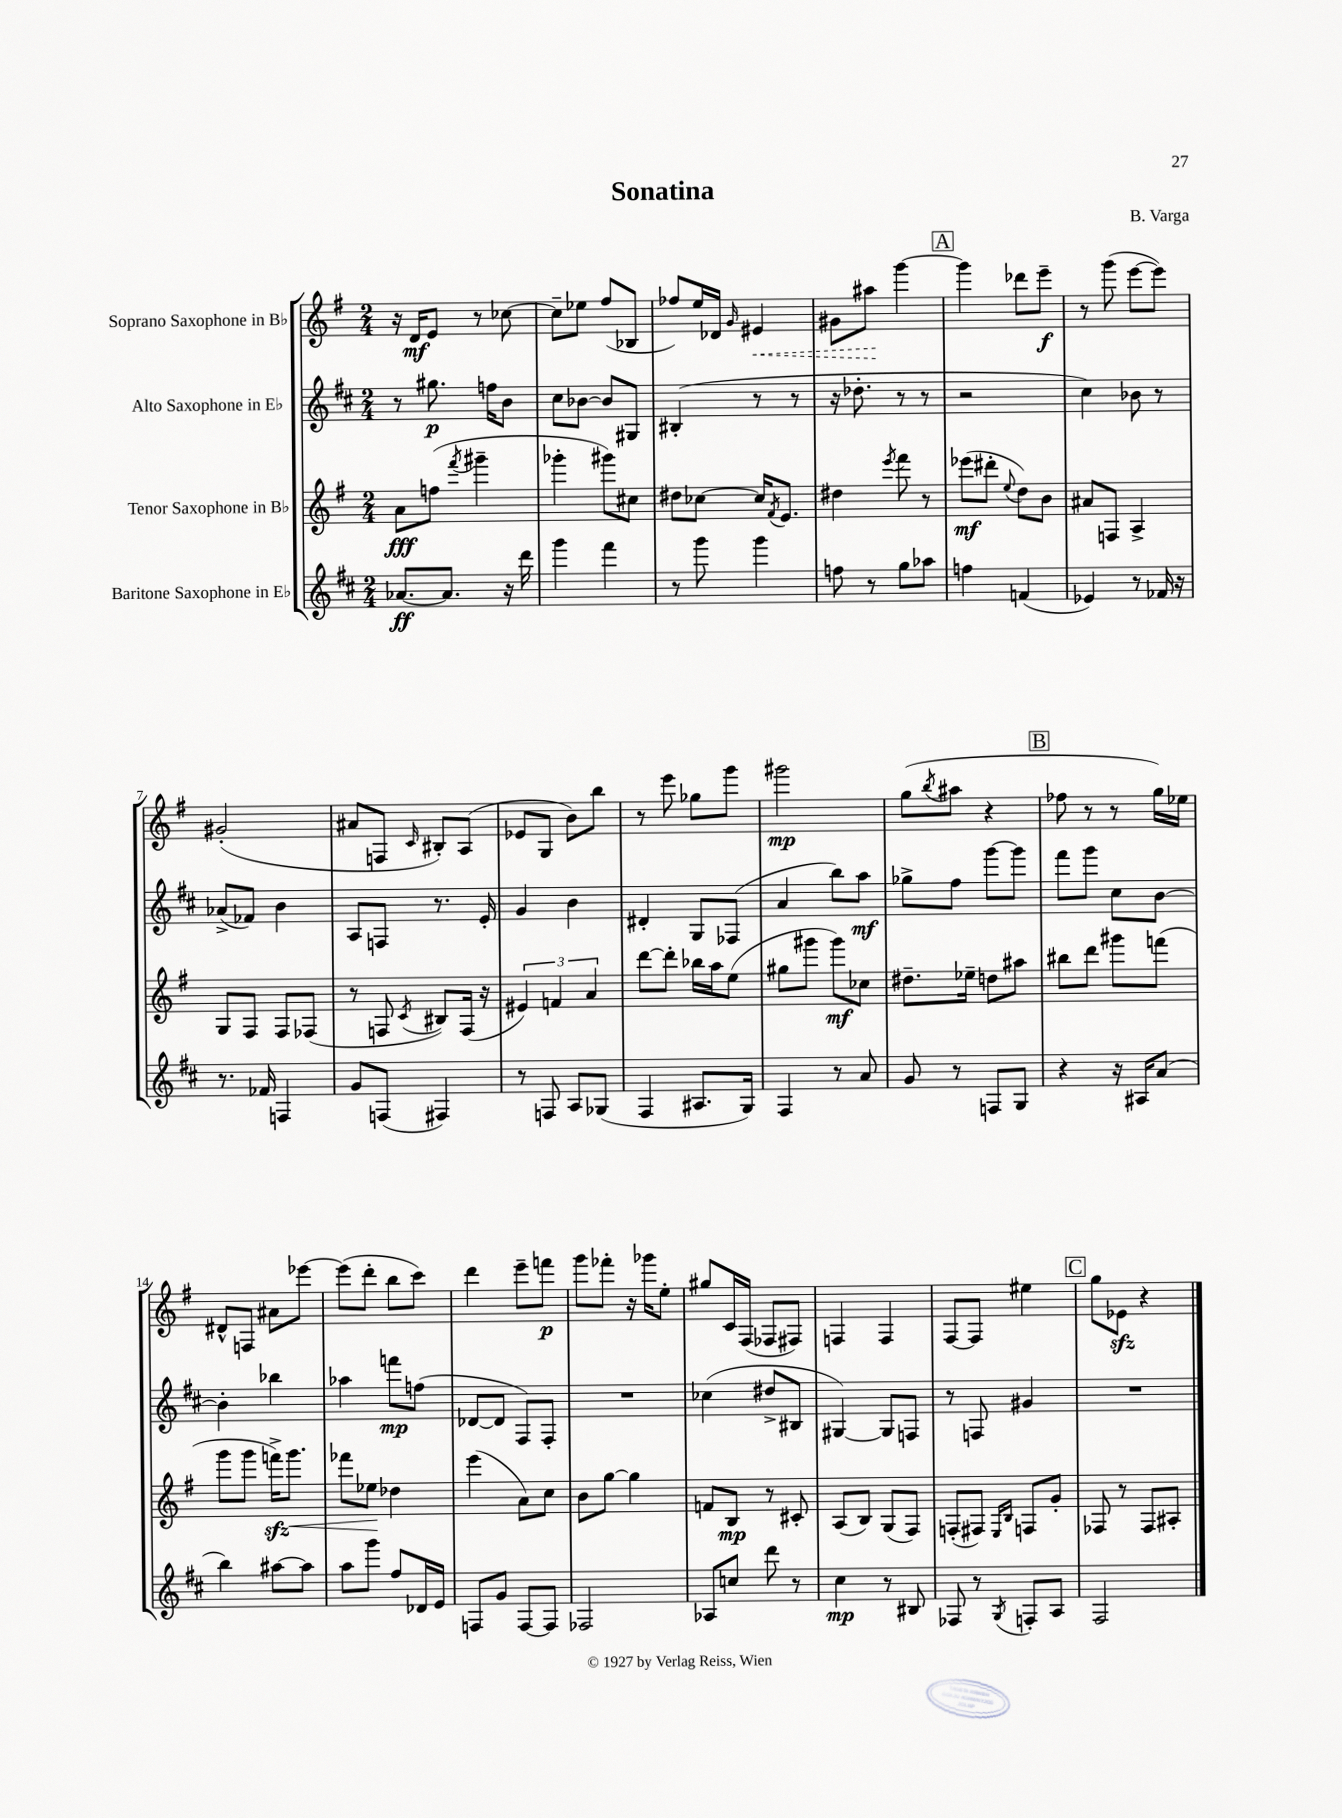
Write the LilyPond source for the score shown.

\header { title = "Sonatina" composer = "B. Varga" }
<<
\new StaffGroup <<
\new Staff = "s0" \with { instrumentName = "Soprano Saxophone in Bb" } {
    \clef treble \key g \major \numericTimeSignature \time 2/4
    r16 d'16\mf e'8 r8 ces''8~ |
    ces''8-- ees''8 fis''8( bes8 |
    fes''8) e''16 des'16 \grace { g'16 } \once \override Hairpin.style = #'dashed-line eis'4\< |
    gis'8 ais''8\! g'''4~ |
    \mark \markup { \box "A" } g'''4 des'''8 e'''8--\f |
    r8 g'''8( e'''8~ e'''8) |
    gis'2-.( |
    ais'8 f8 \grace { c'16 } bis8-.) a8( |
    ees'8 g8 b'8) b''8 |
    r8 e'''8 ges''8 g'''8 |
    gis'''2\mp |
    g''8( \acciaccatura { b''8 } ais''8 r4 |
    \mark \markup { \box "B" } fes''8 r8 r8 g''16) ees''16 |
    dis'8-^ f8 ais'8 ees'''8~ |
    ees'''8( d'''8-. b''8 c'''8) |
    d'''4 e'''8-- f'''8\p |
    g'''8 fes'''8-. r16 ges'''16 e''8-. |
    gis''8 c'16 fis16( fes8 fis8) |
    f4 f4 |
    fis8~ fis8 eis''4 |
    \mark \markup { \box "C" } g''8 ees'8\sfz r4 \bar "|." |
}
\new Staff = "s1" \with { instrumentName = "Alto Saxophone in Eb" } {
    \clef treble \key d \major \numericTimeSignature \time 2/4
    r8 gis''8.\p f''16 b'8 |
    cis''8 bes'8~ bes'8 gis8 |
    bis4-.( r8 r8 |
    r16 des''8.-. r8 r8 |
    \mark \markup { \box "A" } r2 |
    cis''4) bes'8 r8 |
    aes'8->( fes'8) b'4 |
    a8 f8 r8. e'16-. |
    g'4 b'4 |
    dis'4-. g8 fes8( |
    a'4 b''8) a''8\mf |
    ges''8-> fis''8 g'''8~ g'''8 |
    \mark \markup { \box "B" } fis'''8 g'''8 cis''8 b'8~ |
    b'4-. bes''4 |
    aes''4 f'''8\mp f''8( |
    des'8~ des'8 fis8) fis8-. |
    R2 |
    ces''4( dis''8-> bis8 |
    gis4~) gis8 f8 |
    r8 f8 gis'4 |
    \mark \markup { \box "C" } R2 \bar "|." |
}
\new Staff = "s2" \with { instrumentName = "Tenor Saxophone in Bb" } {
    \clef treble \key g \major \numericTimeSignature \time 2/4
    a'8\fff f''8( \acciaccatura { fis'''8 } gis'''4-- |
    ges'''4-. gis'''8) cis''8 |
    dis''8 ces''8~ ces''16 \acciaccatura { fis'8 } e'8. |
    dis''4 \acciaccatura { e'''8 } fis'''8 r8 |
    \mark \markup { \box "A" } ees'''8\mf( dis'''8-. \appoggiatura { e''8 } d''8) b'8 |
    ais'8 f8 a4-> |
    g8 fis8 fis8 fes8( |
    r8 f8 \acciaccatura { c'8 } bis8) f16( r16 |
    \tuplet 3/2 { eis'4) f'4 a'4 } |
    d'''8~ d'''8-. bes''16 a''16 e''8( |
    gis''8 gis'''8 gis'''8\mf) ces''8 |
    dis''8.-- ees''16-- d''8 ais''8 |
    \mark \markup { \box "B" } bis''8 d'''8 gis'''8 f'''8( |
    g'''8 g'''8 f'''16->\sfz) g'''8.\< |
    fes'''8 ees''8\! des''4 |
    e'''4( a'8) c''8 |
    b'8 g''8~ g''4 |
    f'8 b8\mp r8 cis'8-. |
    a8( b8) g8( fis8) |
    f8-.( fis8) \grace { e16 b16 } f8 g'8-. |
    \mark \markup { \box "C" } fes8 r8 fes8 ais8-. \bar "|." |
}
\new Staff = "s3" \with { instrumentName = "Baritone Saxophone in Eb" } {
    \clef treble \key d \major \numericTimeSignature \time 2/4
    aes'8.~\ff aes'8. r16 d'''16 |
    g'''4 fis'''4 |
    r8 g'''8 g'''4 |
    f''8 r8 g''8 aes''8 |
    \mark \markup { \box "A" } f''4 f'4( |
    ees'4) r8 fes'16 r16 |
    r8. fes'16 f4 |
    g'8 f8( fis4) |
    r8 f8 a8 ges8( |
    fis4 ais8. g16) |
    fis4 r8 a'8 |
    g'8 r8 f8 g8 |
    \mark \markup { \box "B" } r4 r16 ais16 a'8( |
    b''4) ais''8~ ais''8 |
    a''8 g'''8 fis''8 des'16 e'16 |
    f8 g'8 f8~ f8 |
    fes2 |
    aes8 c''8 d'''8 r8 |
    cis''4\mp r8 bis8 |
    fes8 r8 \acciaccatura { g8 } f8-. a8 |
    \mark \markup { \box "C" } fis2 \bar "|." |
}
>>
>>
